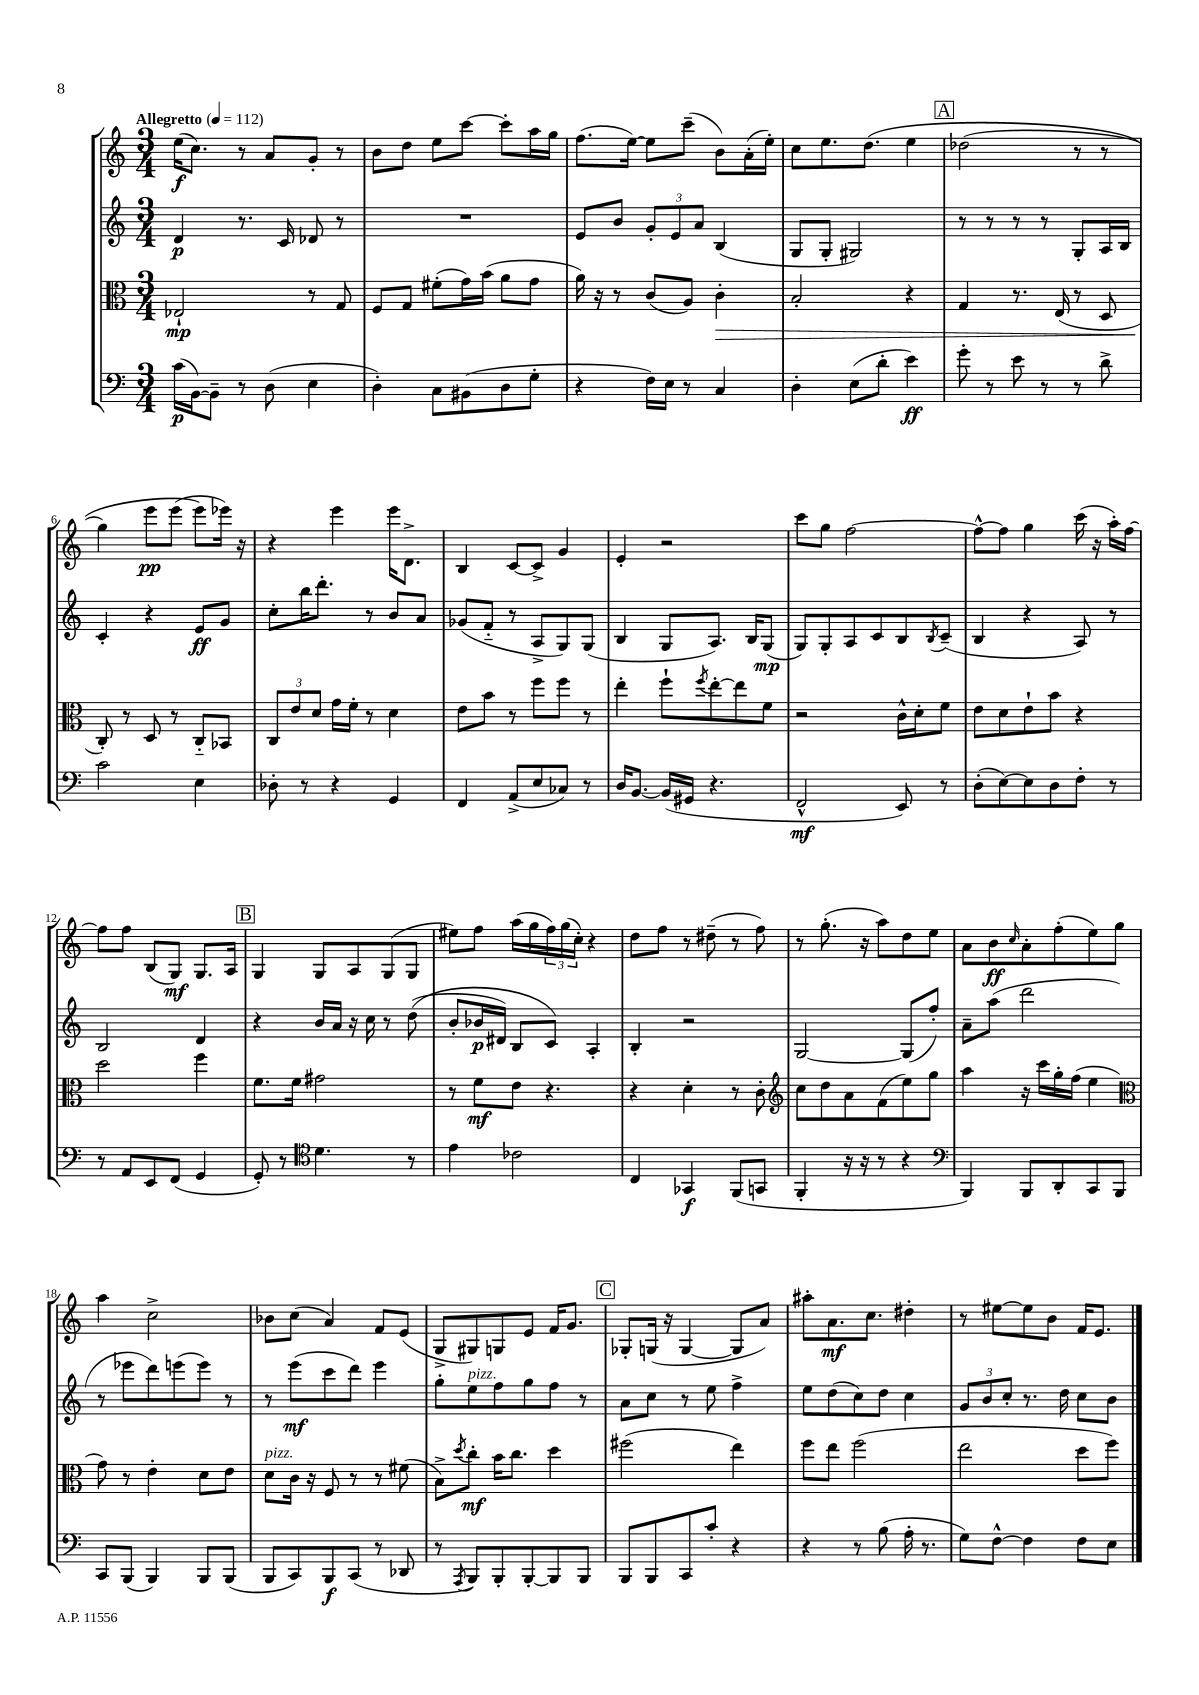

**kern	**dynam	**kern	**dynam	**kern	**dynam	**kern	**dynam
*part4	*part4	*part3	*part3	*part2	*part2	*part1	*part1
*staff4	*staff4	*staff3	*staff3	*staff2	*staff2	*staff1	*staff1
*clefF4	*	*clefC3	*	*clefG2	*	*clefG2	*
*k[]	*	*k[]	*	*k[]	*	*k[]	*
*M3/4	*	*M3/4	*	*M3/4	*	*M3/4	*
*MM112	*	*MM112	*	*MM112	*	*MM112	*
=1	=1	=1	=1	=1	=1	=1	=1
!	!	!	!	!	!	!LO:TX:a:B:t=Allegretto	!
(16c\LL	p	2E-X`/	mp	4d/	p	(16ee\KL	f
[16BB\J)	.	.	.	.	.	8.cc\J)	.
8BB~\J]	.	.	.	.	.	.	.
8r	.	.	.	8.r	.	8r	.
(8D\	.	.	.	.	.	8a/L	.
.	.	.	.	16c/	.	.	.
4E\	.	8r	.	8d-X/	.	8g'/J	.
.	.	8G/	.	8r	.	8r	.
=2	=2	=2	=2	=2	=2	=2	=2
4D'\)	.	8F/L	.	2.r	.	8b\L	.
.	.	8G/J	.	.	.	8dd\J	.
8C\L	.	(8f#X'\L	.	.	.	8ee\L	.
(8BB#X\	.	16g\L)	.	.	.	[8ccc\J	.
.	.	(16b\JJ	.	.	.	.	.
8D\	.	8a\L	.	.	.	8ccc'\L]	.
8G'\J	.	8g\J	.	.	.	16aa\L	.
.	.	.	.	.	.	16gg\JJ	.
=3	=3	=3	=3	=3	=3	=3	=3
4r	.	16a\)	.	8e/L	.	(8.ff\L	.
.	.	16r	.	.	.	.	.
.	.	8r	.	8b/J	.	.	.
.	.	.	.	.	.	[16ee\Jk)	.
16F\LL)	.	(8c/L	.	12g'/L	.	8ee\L]	.
16E\JJ	.	.	.	.	.	.	.
.	.	.	.	12e/	.	.	.
8r	.	8A/J)	.	.	.	(8ccc~\J	.
.	.	.	.	12a/J	.	.	.
!	!	!	!LO:HP:b	!	!	!	!
4C/	.	4c'\	>	(4B/	.	8b\L)	.
.	.	.	.	.	.	(16a'\L	.
.	.	.	.	.	.	16ee'\JJ)	.
=4	=4	=4	=4	=4	=4	=4	=4
4D'\	.	2B'/	.	8G/L	.	8cc\L	.
.	.	.	.	8G'/J	.	8.ee\	.
(8E\L	.	.	.	2G#X/)	.	.	.
.	.	.	.	.	.	(8.dd\J	.
8d'\J	.	.	.	.	.	.	.
4e\)	ff	4r	.	.	.	4ee\	.
!!LO:REH:place=s1:t=A
=5	=5	=5	=5	=5	=5	=5	=5
8g'\	.	4G/	.	8r	.	(2dd-X\	.
8r	.	.	.	8r	.	.	.
8e\	.	8.r	.	8r	.	.	.
8r	.	.	.	8r	.	.	.
.	.	(16E/	.	.	.	.	.
8r	.	8r	.	8G'/L	.	8r	.
8d^\	.	8D/	.	16A/L	.	8r	.
.	.	.	.	16B/JJ	.	.	.
!!LO:LB:g=z
=6	=6	=6	=6	=6	=6	=6	=6
2c\	.	8C'/)	.	4c'/	.	4gg\)	.
.	.	8r	]	.	.	.	.
.	.	8D/	.	4r	.	8eee\L	pp
.	.	8r	.	.	.	(8eee\J	.
4E\	.	8C/L	.	8e/L	ff	8eee\L)	.
.	.	8BB-X/J	.	8g/J	.	16eee-X\Jk)	.
.	.	.	.	.	.	16r	.
=7	=7	=7	=7	=7	=7	=7	=7
8D-X'\	.	12C/L	.	8cc'\L	.	4r	.
.	.	12e/	.	.	.	.	.
8r	.	.	.	16bb\K	.	.	.
.	.	12d/J	.	.	.	.	.
.	.	.	.	8.ddd'\J	.	.	.
4r	.	16g\LL	.	.	.	4eee\	.
.	.	16f'\JJ	.	.	.	.	.
.	.	8r	.	8r	.	.	.
4GG/	.	4d\	.	8b/L	.	16eee\KL	.
.	.	.	.	.	.	8.d^\J	.
.	.	.	.	8a/J	.	.	.
=8	=8	=8	=8	=8	=8	=8	=8
4FF/	.	8e\L	.	(8g-X/L	.	4B/	.
.	.	8b\J	.	8f/J	.	.	.
(8AA^/L	.	8r	.	8r	.	[8c/L	.
8E/	.	8ff\L	.	8A^/L	.	8c^/J]	.
8C-X/J)	.	8ff\J	.	8G/)	.	4g/	.
8r	.	8r	.	(8G/J	.	.	.
=9	=9	=9	=9	=9	=9	=9	=9
16D/KL	.	4ee'\	.	4B/	.	4e'/	.
[8.BB/J	.	.	.	.	.	.	.
(16BB/LL]	.	8ff`\L	.	8G/L	.	2r	.
16GG#X/JJ	.	.	.	.	.	.	.
.	.	8qff/	.	.	.	.	.
4.r	.	[8ee'\	.	8.A/J)	.	.	.
.	.	8ee\]	.	.	.	.	.
.	.	.	.	16B/KL	.	.	.
.	.	8f\J	.	(8G/J	mp	.	.
=10	=10	=10	=10	=10	=10	=10	=10
2FF^^/	mf	2r	.	8G/L)	.	8ccc\L	.
.	.	.	.	8G'/	.	8gg\J	.
.	.	.	.	8A/	.	[2ff\	.
.	.	.	.	8c/	.	.	.
8EE/)	.	16c^^\LL	.	8B/	.	.	.
.	.	16d'\J	.	.	.	.	.
.	.	.	.	8qB/	.	.	.
8r	.	8f\J	.	(8c~/J	.	.	.
=11	=11	=11	=11	=11	=11	=11	=11
(8D'\L	.	8e\L	.	4B/	.	8ff^^\L_	.
[8E\)	.	8d\	.	.	.	8ff\J]	.
8E\]	.	8e`\	.	4r	.	4gg\	.
8D\	.	8b\J	.	.	.	.	.
8F'\J	.	4r	.	8A/)	.	(16ccc\	.
.	.	.	.	.	.	16r	.
8r	.	.	.	8r	.	16aa'\LL)	.
.	.	.	.	.	.	[16ff\JJ	.
!!LO:LB:g=z
=12	=12	=12	=12	=12	=12	=12	=12
8r	.	2dd\	.	2B/	.	8ff\L]	.
8AA/L	.	.	.	.	.	8ff\J	.
8EE/	.	.	.	.	.	(8B/L	.
(8FF/J	.	.	.	.	.	8G/J)	mf
4GG/	.	4ff\	.	4d/	.	8.G/L	.
.	.	.	.	.	.	16A/Jk	.
!!LO:REH:place=s1:t=B
=13	=13	=13	=13	=13	=13	=13	=13
8GG'/)	.	8.f\L	.	4r	.	4G/	.
8r	.	.	.	.	.	.	.
.	.	16f\Jk	.	.	.	.	.
*clefC4	*	*	*	*	*	*	*
4.d\	.	2g#X\	.	16b/LL	.	8G/L	.
.	.	.	.	16a/JJ	.	.	.
.	.	.	.	16r	.	8A/	.
.	.	.	.	16cc\	.	.	.
.	.	.	.	8r	.	(8G/	.
8r	.	.	.	((8dd\	.	8G/J	.
=14	=14	=14	=14	=14	=14	=14	=14
4e\	.	8r	.	8b'/L	.	8ee#X\L)	.
.	.	8f\L	mf	16b-X/L	p	8ff\J	.
.	.	.	.	16d#X/JJ)	.	.	.
2c-X\	.	8e\J	.	8B/L	.	(16aa\LL	.
.	.	.	.	.	.	16gg\	.
.	.	4.r	.	8c/J)	.	24ff\)	.
.	.	.	.	.	.	(24gg\	.
.	.	.	.	.	.	24cc'\JJ)	.
.	.	.	.	4A'/	.	4r	.
=15	=15	=15	=15	=15	=15	=15	=15
4C/	.	4r	.	4B'/	.	8dd\L	.
.	.	.	.	.	.	8ff\J	.
4GG-X/	f	4d'\	.	2r	.	8r	.
.	.	.	.	.	.	(8dd#X~\	.
(8FF/L	.	8r	.	.	.	8r	.
8GGn/J	.	8c'\	.	.	.	8ff\)	.
=16	=16	=16	=16	=16	=16	=16	=16
*	*	*clefG2	*	*	*	*	*
4FF'/	.	8cc\L	.	[2G/	.	8r	.
.	.	8dd\	.	.	.	(8.gg'\	.
16r	.	8a\	.	.	.	.	.
16r	.	.	.	.	.	16r	.
8r	.	(8f\	.	.	.	8aa\L)	.
4r	.	8ee\)	.	(8G/L]	.	8dd\	.
.	.	8gg\J	.	8ff'/J)	.	8ee\J	.
=17	=17	=17	=17	=17	=17	=17	=17
*clefF4	*	*	*	*	*	*	*
4BBB/)	.	4aa\	.	8a~\L	.	8a\L	.
.	.	.	.	(8aa\J	.	8b\	ff
.	.	.	.	.	.	16qqcc/	.
8BBB/L	.	16r	.	2ddd\	.	8a'\	.
.	.	16ccc\LL	.	.	.	.	.
8DD'/	.	16gg'\	.	.	.	(8ff'\	.
.	.	(16ff\JJ	.	.	.	.	.
8CC/	.	4ee\	.	.	.	8ee\)	.
8BBB/J	.	.	.	.	.	8gg\J	.
!!LO:LB:g=z
=18	=18	=18	=18	=18	=18	=18	=18
*	*	*clefC3	*	*	*	*	*
8CC/L	.	8g\)	.	8r	.	4aa\	.
(8BBB/J	.	8r	.	8eee-X\L	.	.	.
4BBB/)	.	4e'\	.	8ddd\)	.	2cc^\	.
.	.	.	.	(8eeen\	.	.	.
8BBB/L	.	8d\L	.	8eee\J)	.	.	.
(8BBB/J	.	8e\J	.	8r	.	.	.
=19	=19	=19	=19	=19	=19	=19	=19
!	!	!LO:TX:a:i:t=pizz.	!	!	!	!	!
8BBB/L	.	8d\L	.	8r	.	8b-X\L	.
8CC/)	.	16c\Jk	.	(8eee\L	mf	(8cc\J	.
.	.	16r	.	.	.	.	.
8BBB/	f	8F/	.	8ccc\	.	4a/)	.
(8CC/J	.	8r	.	8ddd\J)	.	.	.
8r	.	8r	.	4eee\	.	8f/L	.
8DD-X/	.	(8f#X\	.	.	.	(8e/J	.
=20	=20	=20	=20	=20	=20	=20	=20
8r	.	8B^\L)	.	8gg'\L	.	8G^/L	.
8qAAA/	.	8qdd/	.	.	.	.	.
!	!	!	!	!LO:TX:a:i:t=pizz.	!	!	!
8BBB/L)	.	8cc'\J	mf	8ee\	.	8G#X/)	.
8BBB'/	.	16b\KL	.	8ff\	.	8Gn/	.
.	.	8.cc\J	.	.	.	.	.
[8BBB'/	.	.	.	8gg\	.	8e/J	.
8BBB/]	.	4dd\	.	8ff\J	.	16f/KL	.
.	.	.	.	.	.	8.g/J	.
8BBB/J	.	.	.	8r	.	.	.
!!LO:REH:place=s1:t=C
=21	=21	=21	=21	=21	=21	=21	=21
8BBB/L	.	(2ff#X\	.	8a\L	.	8G-X'/L	.
8BBB/	.	.	.	8cc\J	.	(16Gn/Jk	.
.	.	.	.	.	.	16r	.
8CC/	.	.	.	8r	.	[4G/	.
8c'/J	.	.	.	8ee\	.	.	.
4r	.	4ee\)	.	4ff^\	.	8G/L]	.
.	.	.	.	.	.	8a/J)	.
=22	=22	=22	=22	=22	=22	=22	=22
4r	.	8ff\L	.	8ee\L	.	8aa#X'\L	.
.	.	8ee\J	.	(8dd\	.	8.a\	mf
8r	.	(2ff\	.	8cc\)	.	.	.
.	.	.	.	.	.	8.cc\J	.
(8B\	.	.	.	8dd\J	.	.	.
16A'\	.	.	.	4cc\	.	4dd#X'\	.
8.r	.	.	.	.	.	.	.
=23	=23	=23	=23	=23	=23	=23	=23
8G\L)	.	2ee\	.	12g/L	.	8r	.
.	.	.	.	12b/	.	.	.
[8F^^\J	.	.	.	.	.	[8ee#X\L	.
.	.	.	.	12cc'/J	.	.	.
4F\]	.	.	.	8.r	.	8ee#\]	.
.	.	.	.	.	.	8b\J	.
.	.	.	.	16dd\	.	.	.
8F\L	.	8dd\L	.	8cc\L	.	16f/KL	.
.	.	.	.	.	.	8.e/J	.
8E\J	.	8ff\J)	.	8b\J	.	.	.
==	==	==	==	==	==	==	==
*-	*-	*-	*-	*-	*-	*-	*-
